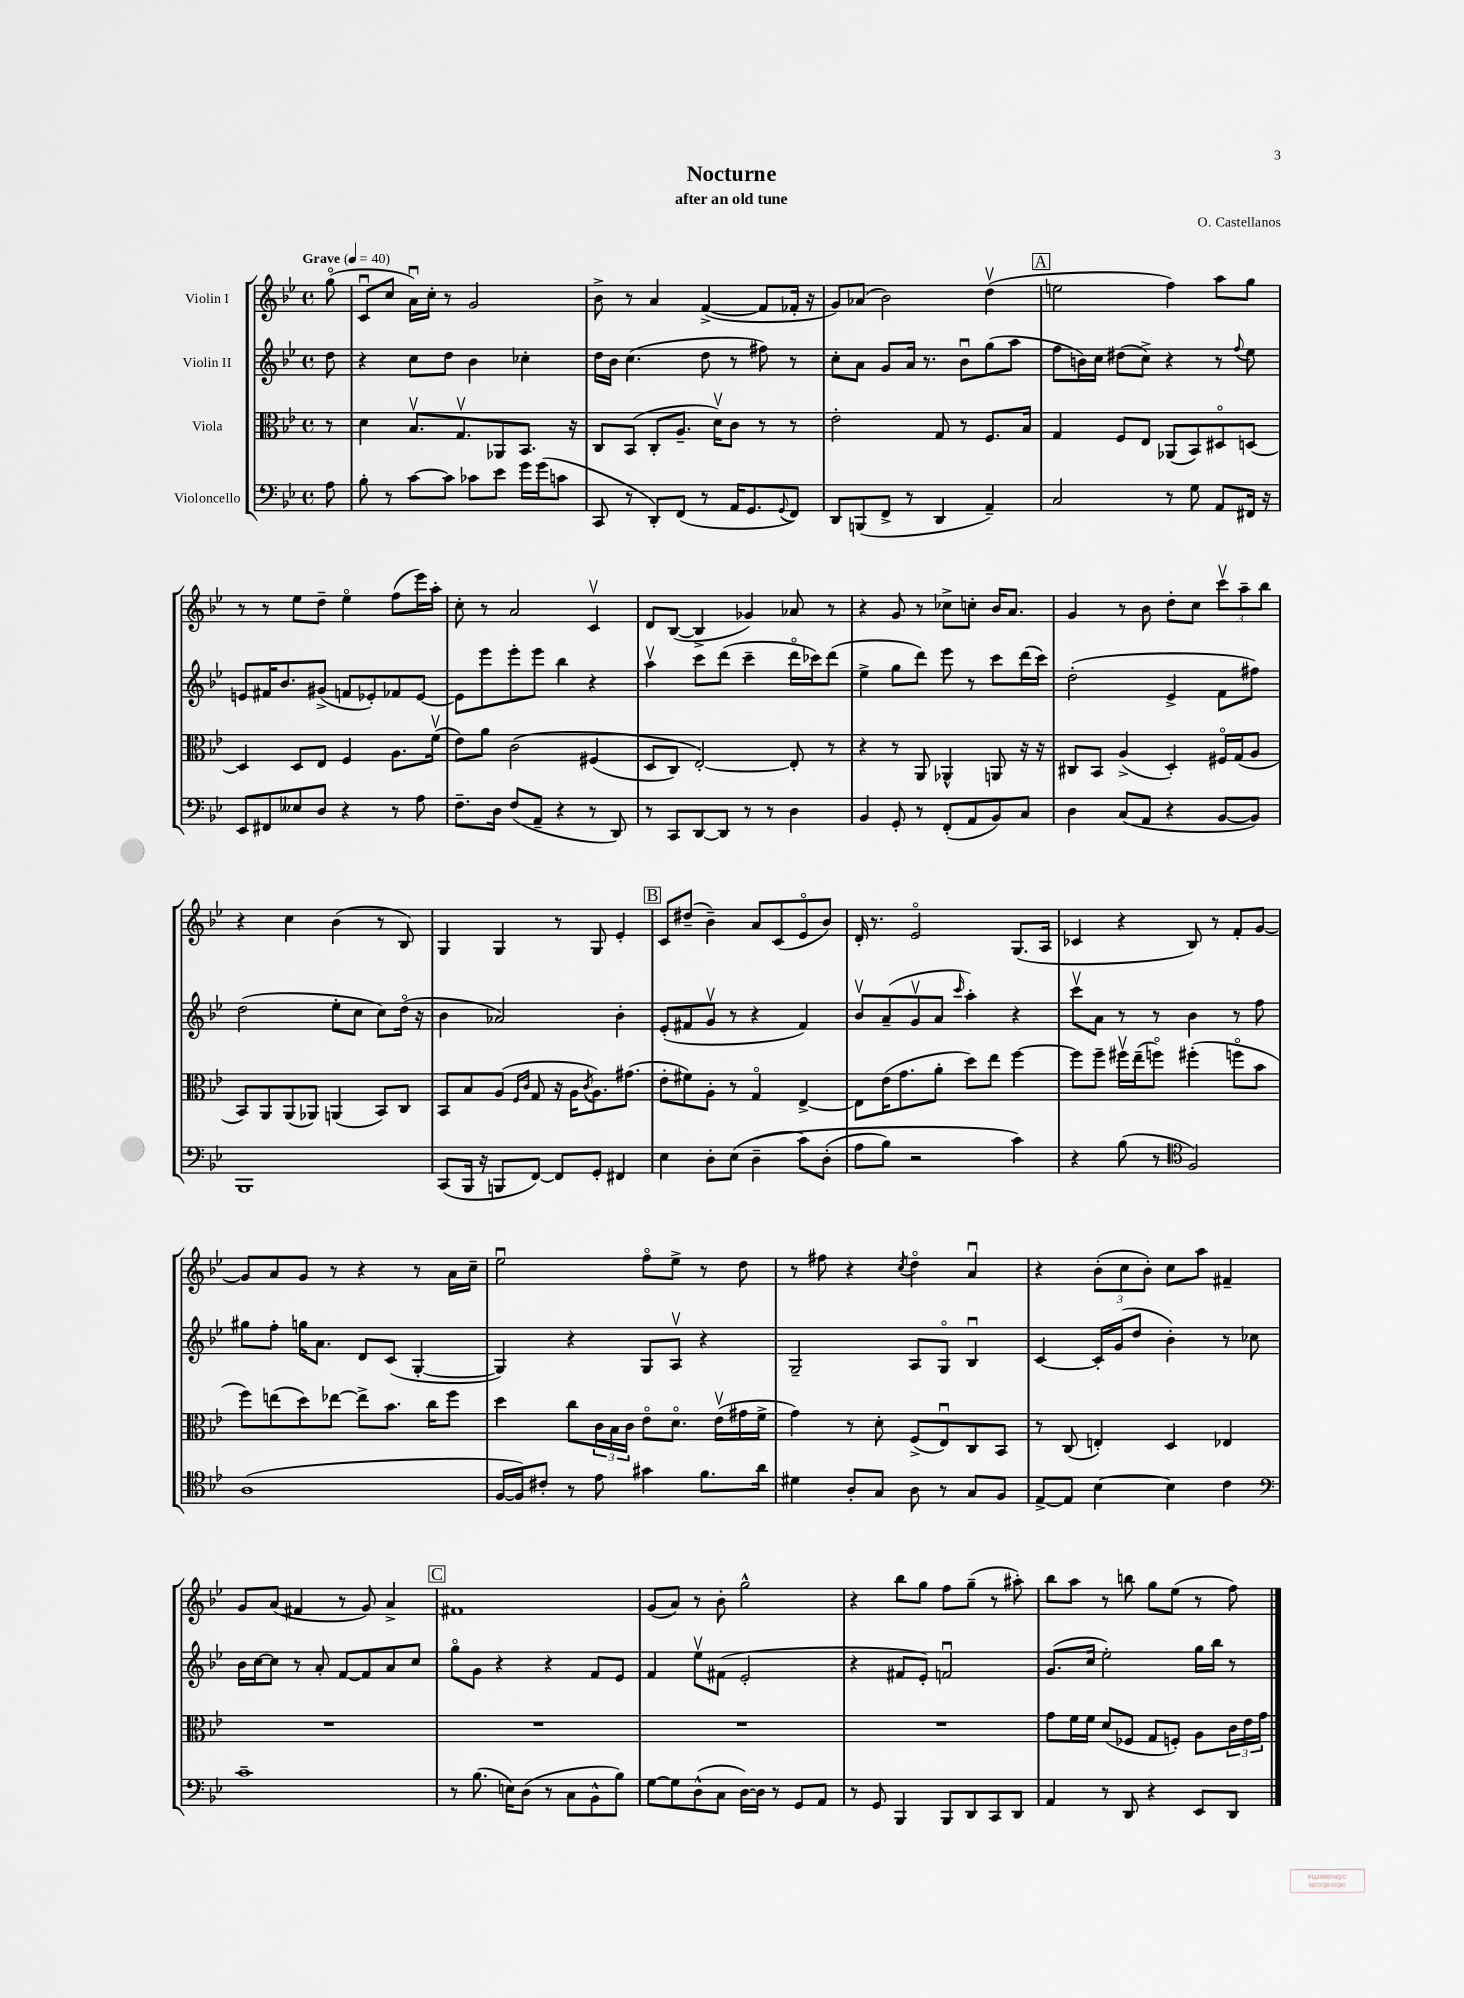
\header { title = "Nocturne" composer = "O. Castellanos" subtitle = "after an old tune" }
<<
\new StaffGroup <<
\new Staff = "s0" \with { instrumentName = "Violin I" } {
    \clef treble \key bes \major \defaultTimeSignature \time 4/4 \partial 8 \tempo "Grave" 4 = 40
    g''8\flageolet( |
    c'8\downbow c''8 a'16\downbow) c''16-. r8 g'2 |
    bes'8-> r8 a'4 f'4~->( f'8 fes'16-. r16 |
    g'8) aes'8( bes'2) d''4\upbow( |
    \mark \markup { \box "A" } e''2 f''4) a''8 g''8 |
    r8 r8 ees''8 d''8-- ees''4\flageolet f''8( ees'''16) a''16-. |
    c''8-. r8 a'2 c'4\upbow |
    d'8 bes8~( bes4-> ges'4) aes'8 r8 |
    r4 g'8 r8 ces''8-> c''8-. bes'16 a'8. |
    g'4 r8 bes'8 d''8-. c''8 \tuplet 3/2 { c'''8\upbow a''8-- bes''8 } |
    r4 c''4 bes'4( r8 bes8) |
    g4 g4 r8 g8 ees'4-. |
    \mark \markup { \box "B" } c'8 dis''8--( bes'4--) a'8 c'8( ees'8\flageolet bes'8) |
    d'16-. r8. ees'2\flageolet g8.( a16 |
    ces'4 r4 bes8) r8 f'8-. g'8~ |
    g'8 a'8 g'8 r8 r4 r8 a'16 c''16-- |
    ees''2\downbow f''8\flageolet ees''8-> r8 d''8 |
    r8 fis''8 r4 \acciaccatura { c''8 } d''4\flageolet a'4\downbow |
    r4 \tuplet 3/2 { bes'8-.( c''8 bes'8-.) } c''8 a''8 fis'4-- |
    g'8 a'8( fis'4 r8 g'8) a'4-> |
    \mark \markup { \box "C" } fis'1 |
    g'8( a'8) r8 bes'8-. g''2-^ |
    r4 bes''8 g''8 f''8 g''8--( r8 ais''8-.) |
    bes''8 a''8 r8 b''8 g''8 ees''8( r8 f''8) \bar "|." |
}
\new Staff = "s1" \with { instrumentName = "Violin II" } {
    \clef treble \key bes \major \defaultTimeSignature \time 4/4 \partial 8
    d''8 |
    r4 c''8 d''8 bes'4 ces''4-. |
    d''16 bes'16 c''4.( d''8 r8 fis''8) r8 |
    c''8-. a'8 g'8 a'16 r8. bes'8\downbow g''8( a''8 |
    \mark \markup { \box "A" } f''8 b'16) c''16 dis''8( c''8->) r4 r8 \appoggiatura { f''8 } ees''8 |
    e'8 fis'16 bes'8. gis'8->( f'8 ees'8-.) fes'8 ees'8~ |
    ees'8 ees'''8 ees'''8-. ees'''8 bes''4 r4 |
    a''4\upbow c'''8 d'''8( c'''4-- d'''16\flageolet ces'''16) d'''8( |
    ees''4-> g''8 d'''8) ees'''8 r8 c'''8 d'''16( c'''16) |
    d''2-.( ees'4-> f'8 fis''8) |
    d''2( ees''8-. c''8 c''8) d''16\flageolet( r16 |
    bes'4 aes'2) bes'4-. |
    \mark \markup { \box "B" } ees'8-.( fis'8 g'8\upbow r8 r4 fis'4) |
    bes'8\upbow a'8--( g'8\upbow a'8 \grace { c'''16 } a''4-.) r4 |
    c'''8\upbow a'8 r8 r8 bes'4 r8 f''8 |
    gis''8 f''8-. g''16 a'8. d'8 c'8( g4~-. |
    g4) r4 g8 a8\upbow r4 |
    g2-- a8 g8\flageolet bes4\downbow |
    c'4~ c'16-. g'16( d''8 bes'4-.) r8 ces''8 |
    bes'16 c''16~ c''8 r8 a'8-. f'8~ f'8 a'8 c''8 |
    \mark \markup { \box "C" } g''8\flageolet g'8 r4 r4 f'8 ees'8 |
    f'4 ees''8\upbow fis'8( ees'2-. |
    r4 fis'8 ees'8-.) f'2\downbow |
    g'8.( c''16 ees''2-.) g''16 bes''16 r8 \bar "|." |
}
\new Staff = "s2" \with { instrumentName = "Viola" } {
    \clef alto \key bes \major \defaultTimeSignature \time 4/4 \partial 8
    r8 |
    d'4 bes8.\upbow g8.\upbow aes,8 bes,8. r16 |
    c8 bes,8( c8-. a8.-- d'16\upbow) c'8 r8 r8 |
    ees'2-. g8 r8 f8. bes16 |
    \mark \markup { \box "A" } g4 f8 ees8 aes,8( bes,8) dis8\flageolet d8~ |
    d4 d8 ees8 f4 a8. f'16\upbow( |
    ees'8) a'8 c'2\( fis4( |
    d8 c8) ees2~-.\) ees8-. r8 |
    r4 r8 a,8 aes,4-^ a,8 r16 r16 |
    cis8 bes,8 a4->( d4-.) fis16\flageolet g16( a8 |
    bes,8) a,8 a,8( aes,8) a,4( bes,8) c8 |
    bes,8 bes8 a8( \grace { f16 c'16 } g8 r16 a16 \acciaccatura { c'8 } a8.) gis'8.( |
    \mark \markup { \box "B" } ees'8-. fis'8) a8-. r8 g4\flageolet ees4~-> |
    ees8 ees'16( g'8. a'8-. d''8) ees''8 f''4~ |
    f''8 f''8-- fis''16\upbow ees''16--( f''8\flageolet) fis''4-.( f''8\flageolet bes'8 |
    f''8) e''8( d''8) ees''8~ ees''8-> bes'8. c''16 f''8 |
    d''4 c''8 \tuplet 3/2 { c'16 bes16 c'16 } ees'8\flageolet d'8.\flageolet ees'16\upbow( gis'16 f'16-> |
    g'4) r8 d'8-. f8->( ees8\downbow) c8 bes,8 |
    r8 c8( e4-.) d4 ees4 |
    R1 |
    \mark \markup { \box "C" } R1 |
    R1 |
    R1 |
    g'8 f'16 f'16 d'8( fes8 g8 f8-.) a8 \tuplet 3/2 { c'16 ees'16 g'16 } \bar "|." |
}
\new Staff = "s3" \with { instrumentName = "Violoncello" } {
    \clef bass \key bes \major \defaultTimeSignature \time 4/4 \partial 8
    a8 |
    bes8-. r8 c'8~ c'8 ces'8 ees'8 g'16 g'16( c'8 |
    c,8 r8 d,8-.) f,8( r8 a,16 g,8. \appoggiatura { g,8 } f,8) |
    d,8 b,,8( f,8-> r8 d,4 a,4--) |
    \mark \markup { \box "A" } c2 r8 g8 a,8 fis,16 r16 |
    ees,8 fis,8 eeses8 d8 r4 r8 a8 |
    f8.-- d16 f8( a,8-- r4 r8 d,8) |
    r8 c,8 d,8~ d,8 r8 r8 d4 |
    bes,4 g,8-. r8 f,8-.( a,8 bes,8) c8 |
    d4 c8( a,8 r4 bes,8~ bes,8) |
    bes,,1 |
    c,8( bes,,16 r16 b,,8 f,8~) f,8 g,8-. fis,4 |
    \mark \markup { \box "B" } ees4 d8-. ees8( d4--\( c'8) d8-.( |
    a8 bes8) r2 c'4\) |
    r4 bes8( r8 \clef tenor f2) |
    a1( |
    f16~ f16) cis'8-. r8 ees'8 gis'4 f'8. a'16 |
    dis'4 a8-. g8 a8 r8 g8 f8 |
    ees8~-> ees8 bes4~ bes4 c'4 |
    \clef bass c'1-- |
    \mark \markup { \box "C" } r8 bes8.( e16) d8( r8 c8 bes,8-^ bes8) |
    g8~ g8 d8-^( c8 d16~) d16 r8 g,8 a,8 |
    r8 g,8 bes,,4 bes,,8 d,8 c,8 d,8 |
    a,4 r8 d,8 r4 ees,8 d,8 \bar "|." |
}
>>
>>
\layout { \context { \Score \remove "Bar_number_engraver" } }
